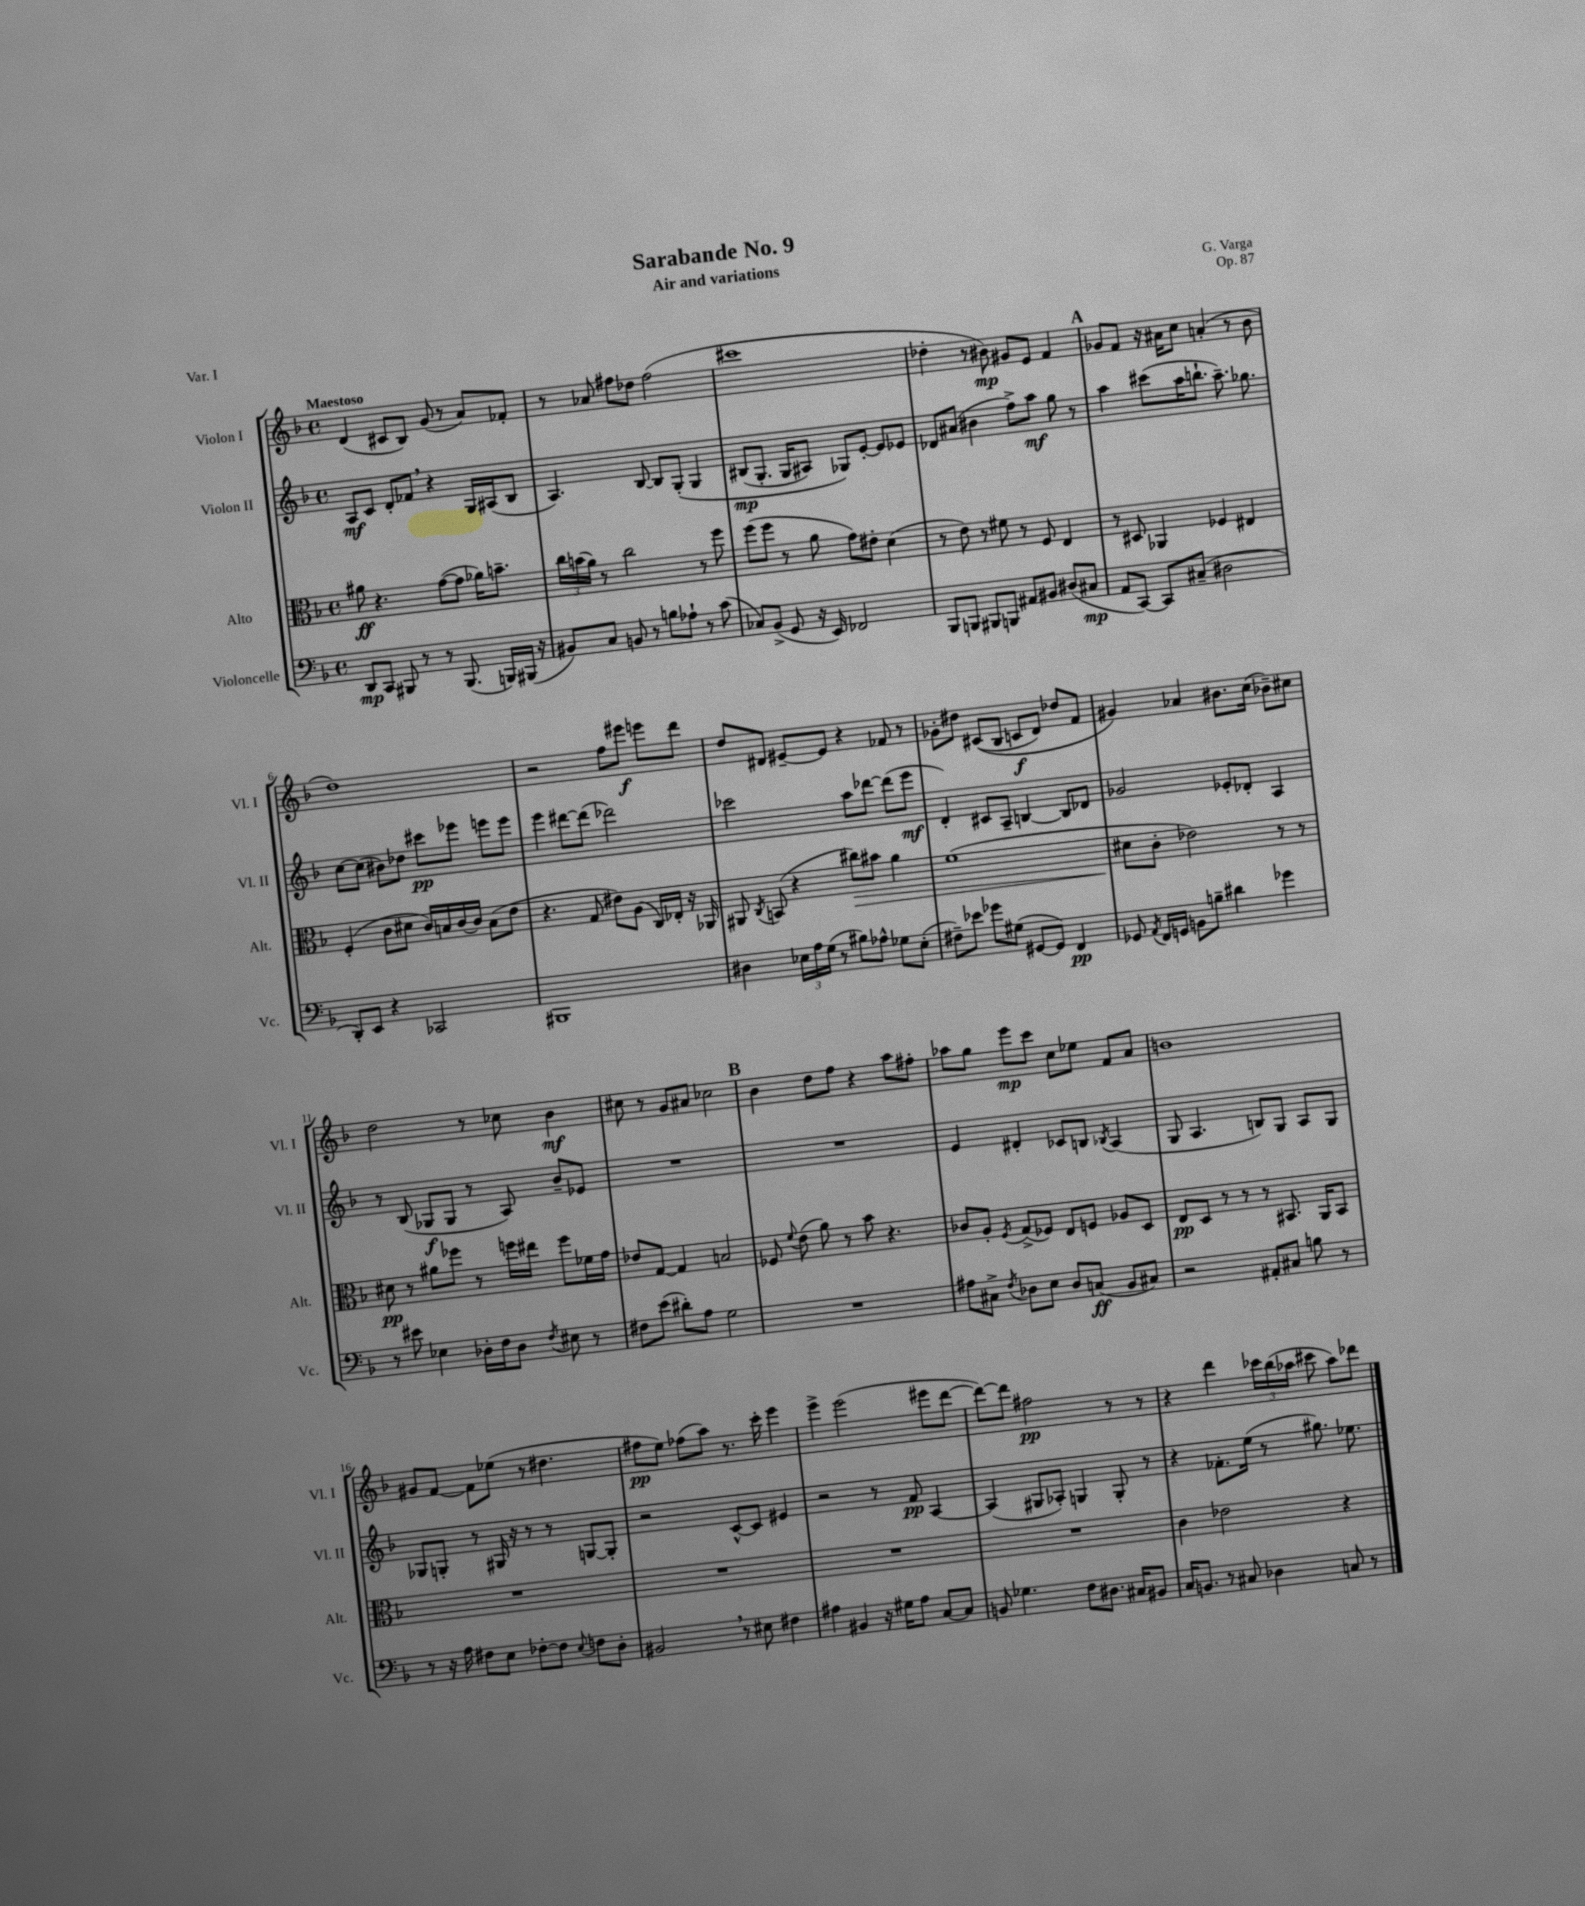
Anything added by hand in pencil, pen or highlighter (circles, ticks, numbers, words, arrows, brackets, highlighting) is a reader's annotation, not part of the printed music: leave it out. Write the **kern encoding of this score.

**kern	**kern	**kern	**kern
*staff4	*staff3	*staff2	*staff1
*clefF4	*clefC3	*clefG2	*clefG2
*k[b-]	*k[b-]	*k[b-]	*k[b-]
*M4/4	*M4/4	*M4/4	*M4/4
*met(c)	*met(c)	*met(c)	*met(c)
8DD	8a#	8A	(4d
8CC	4.r	8c	.
8BBB#	.	8d'	8c#
8r	.	8f-	8B-)
8r	([8g	4r	(8g
(8.BBB#	8g]	.	8r
.	16a-)	16G	8a)
16BBB)	8.b~	(16A#	.
(16BBB#	.	8B-	8f-'
16r	.	.	.
=	=	=	=
8BB#)	24cc	4.A)	8r
.	(24b	.	.
.	24a)	.	.
8C	8r	.	8a-
8BB	2cc	.	8ff#
8r	.	[8B-	8dd-
8B	.	8B-]	(2ff#
8A-`	.	&(8G'	.
8r	8r	4G	.
(8c	8ff	.	.
=	=	=	=
8C-)	(8ff	(8B#	1ccc#
(8BB-^	8ff	8.G'	.
8GG	8r	.	.
.	.	16G	.
16r	8a	8A#)	.
16EE)	.	.	.
2FF-	8g)	8G-&)	.
.	8e#'	[8e'	.
.	(4d	8e]	.
.	.	8e-	.
=	=	=	=
8BBB-	8r	8d-	4dd-'
8BBB	8e)	(8a#	.
8BBB#	8r	4b#	8r
8BBB	8f#	.	8b#)
8AA#	8r	8ff^)	8g#
8BB#	8F	8aa	8e
(8D#	4E	8gg	4f
8C#	.	8r	.
=	=	=	=
8AA	8r	4aa	8g-
[8CC)	8D#	.	8f
8CC]	4AA-	(8ccc#	16r
.	.	.	16a#
(8C#~	.	16aa	8cc
.	.	8.bb`	.
2D#	4F-	.	(4a'
.	.	8.aa~)	.
.	4E#	.	8r
.	.	8.gg-	.
.	.	.	8b-
=	=	=	=
8DD')	(4F'	[8cc	1dd)
8EE	.	(8cc]	.
4r	8c	8b#)	.
.	8d#	8dd-	.
2CC-	16c)	8ccc#	.
.	16B	.	.
.	[16c	8eee-	.
.	16c]	.	.
.	(8B	8eee	.
.	8e	8eee	.
=	=	=	=
1BBB#	4.r	4eee	2r
.	.	[8ddd#	.
.	8G	(8ddd#]	.
.	8e#)	2ddd-)	8ff
.	(8A	.	8eee#
.	16C)	.	8eee
.	16E-'	.	.
.	16r	.	8ddd
.	16AA-	.	.
=	=	=	=
4D#	8AA#	2ccc-	8dd
.	8qC	.	.
.	(8BB	.	8d#
24E-	4r	.	[8e#~
24A	.	.	.
(24G	.	.	.
8r	.	.	8e#]
8B#)	8cc#)	8aa	4r
8A-^^	8b#	[8ddd-	.
8G-	4a	(8ddd-]	8f-
(8E-'	.	8eee	8r
=	=	=	=
8F#~)	(1f	4d')	8g-'
8e-	.	.	8dd#
8g-	.	8c#	&((8c#
(8G#	.	8A~	8B-
[8GG#	.	[4B	8c
8GG#])	.	.	8d)
4FF	.	8B]	8dd-
.	.	8d-	8f
=	=	=	=
8GG-	8d#	2g-	4g#&)
8qAA	.	.	.
16FF	8c'	.	.
16GG	.	.	.
8BB	2e-)	.	4a-
8B~	.	.	.
4d#	.	8e-'	8.b#
.	.	8d-'	.
.	.	.	(16cc
4g-	8r	4A	8b-~)
.	8r	.	8cc#
=	=	=	=
8r	8d#	8r	2dd
8e#	8r	(8B-	.
4E-	8a#	8G-	.
.	8ff-	8G-	.
16D-'	8r	8r	8r
16F	.	.	.
8D-	16ff	8A)	8cc-
.	16ee#	.	.
8qF	.	.	.
8E#	8ff	8b-~	4b-
8r	16f-	8e-	.
.	16g	.	.
=	=	=	=
8F#	8e-	1r	8cc#
(8e	[8G	.	8r
8d#')	4G]	.	8g
8A	.	.	8a#
2G	2B	.	2cc-
=	=	=	=
1r	8F-	1r	4b-
.	8qqf	.	.
.	(8e	.	.
.	8a)	.	8dd
.	8r	.	8ff
.	8b-	.	4r
.	4.r	.	.
.	.	.	8aa
.	.	.	8ff#'
=	=	=	=
8A#	8c-	4e	8aa-
8C#^	8A'	.	8gg
8qF	8qF	.	.
8D-	(8G^	4d#'	8eee
8E	8F-)	.	8ccc
8D-	8E	8c-	8cc
(8C	8F	8B	8ee-
.	.	8qB-	.
8BB-	8A-	(4A	8f
8C#)	8D	.	8a
=	=	=	=
2r	8E	8G	1b
.	8D	4.A	.
.	8r	.	.
.	8r	.	.
8AA#'	8r	8B)	.
8C#	8.BB#	8G	.
8B	.	8A	.
.	16AA	.	.
8r	8BB#	8G	.
=	=	=	=
8r	1r	8G-	8g#
16r	.	8G'	[8f
16A	.	.	.
8F#	.	8r	8f]
8E	.	16G#	(8ee-
.	.	16r	.
[8F-'	.	8r	8r
8F-]	.	8r	4.dd#
8qqE	.	.	.
8F	.	[8G	.
8D'	.	8G']	.
=	=	=	=
2BB#	1r	2r	8ff#
.	.	.	8ee)
.	.	.	(8ff-
.	.	.	8aa)
8r	.	[8c^^	8.r
8E#	.	8c]	.
.	.	.	16ccc'
4F#	.	4e#	4eee
=	=	=	=
4A#	1r	2r	4eee^
4BB#	.	.	(2eee
16r	.	8r	.
16G#	.	.	.
8A#	.	8f	.
[8C	.	[4A	8eee#
8C]	.	.	[8ddd
=	=	=	=
8BB	1r	(4A]	8ddd_)
4.G-	.	.	8ddd]
.	.	8G#	2ff#
.	.	8A-')	.
8F	.	4G	.
8.D#	.	.	.
.	.	8G'	8r
16C#	.	.	.
8BB#	.	8r	8r
=	=	=	=
16C	4c	4r	4r
8.BB	.	.	.
8r	2e-	8.f-'	4ddd
8C#	.	.	.
.	.	(16ee	.
4D-	.	8r	24ccc-
.	.	.	(24bb-
.	.	.	24aa-
.	.	8.gg#)	8ccc#
8C	4r	.	8aa-)
.	.	8.ee-	.
8r	.	.	8ddd-
==	==	==	==
*-	*-	*-	*-
